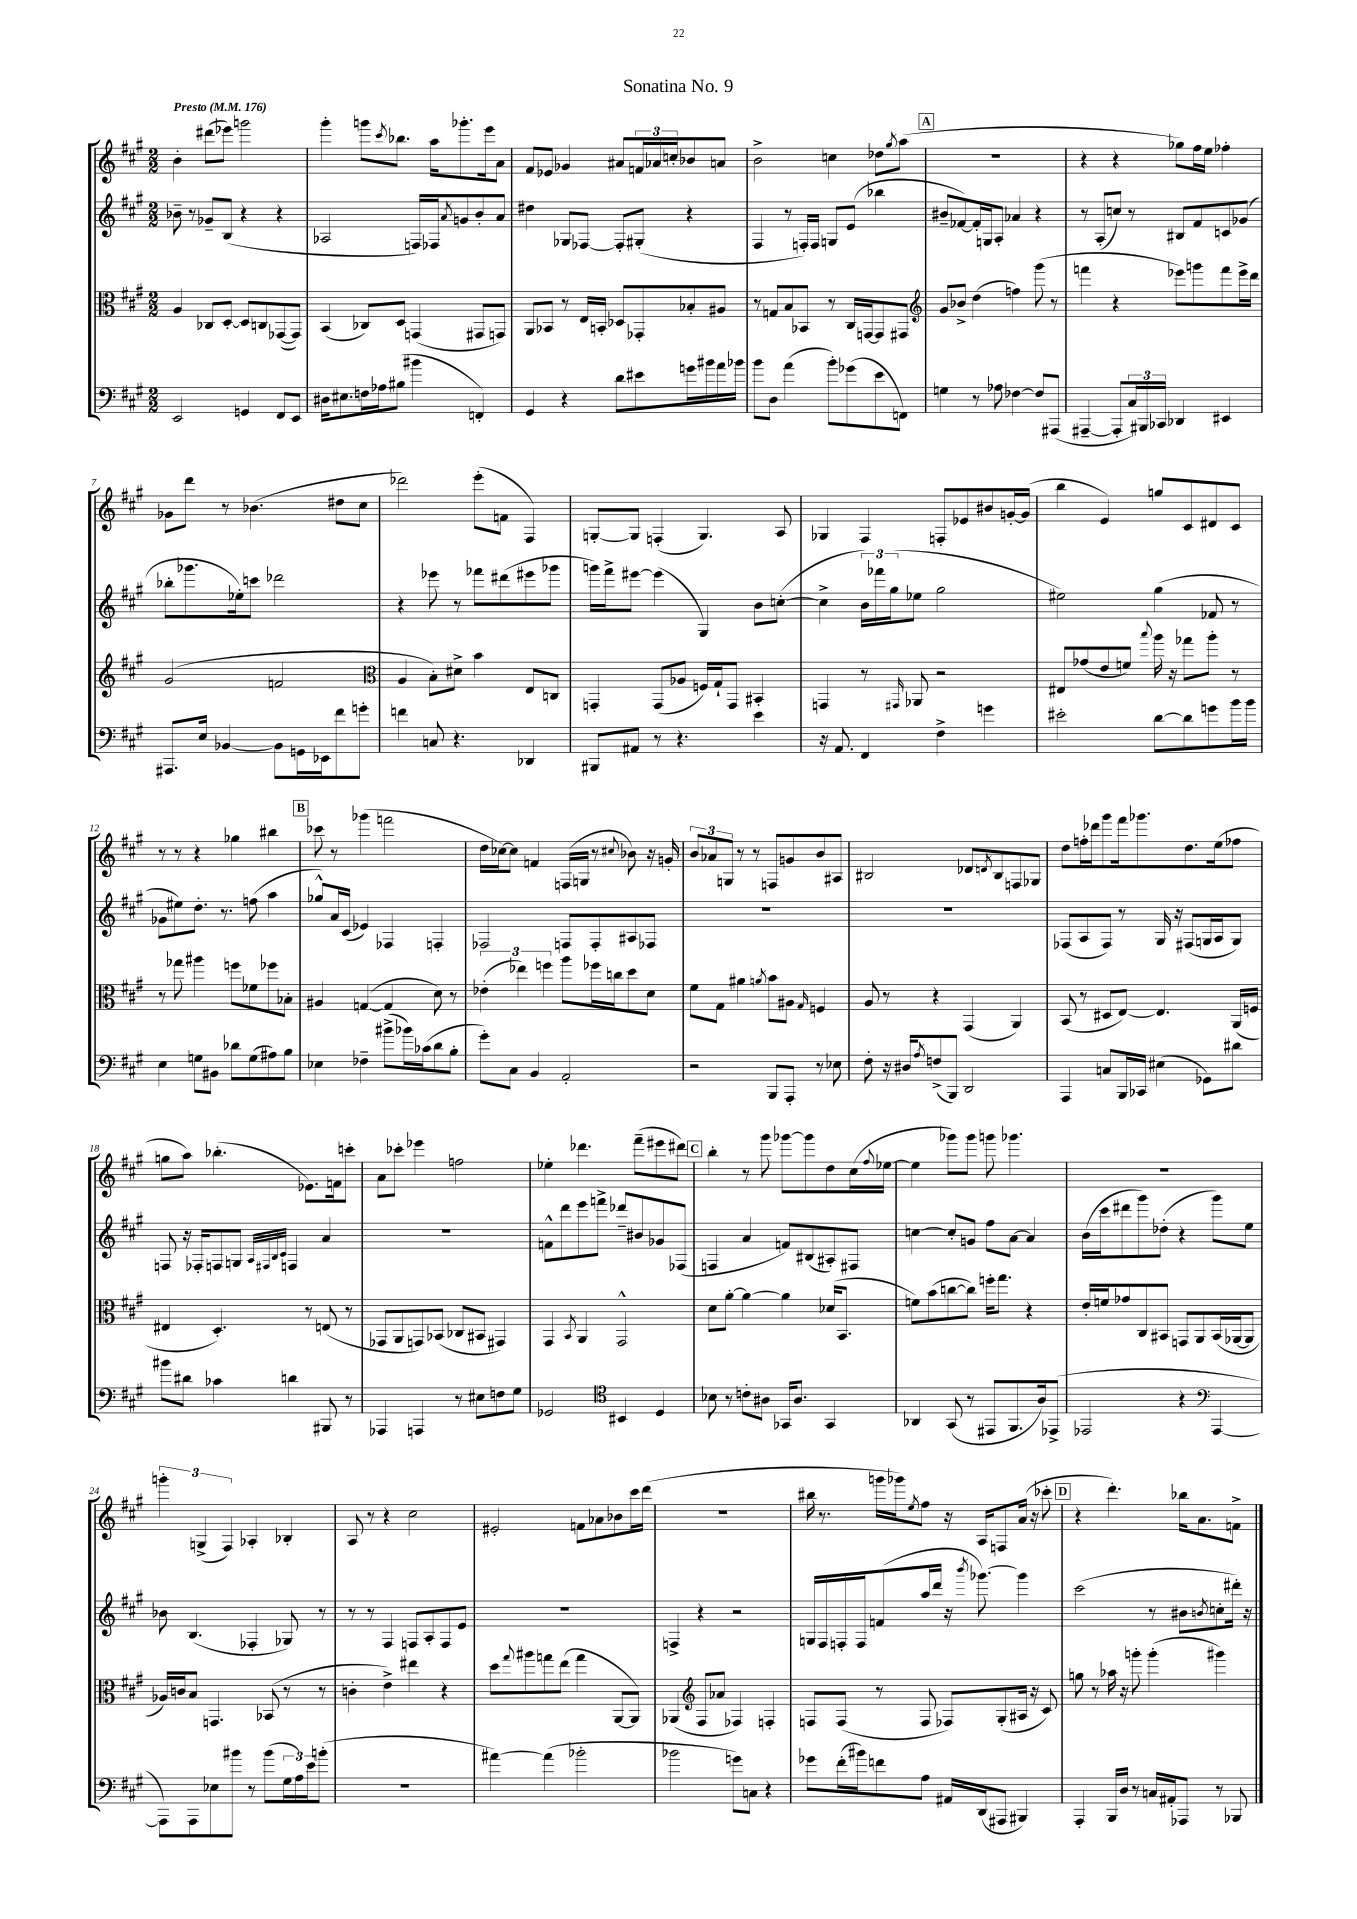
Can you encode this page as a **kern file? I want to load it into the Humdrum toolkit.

**kern	**kern	**kern	**kern
*part4	*part3	*part2	*part1
*staff4	*staff3	*staff2	*staff1
*clefF4	*clefC3	*clefG2	*clefG2
*k[f#c#g#]	*k[f#c#g#]	*k[f#c#g#]	*k[f#c#g#]
*M2/2	*M2/2	*M2/2	*M2/2
*MM176	*MM176	*MM176	*MM176
=1	=1	=1	=1
!	!	!	!LO:TX:a:B:t=Presto
2EE/	4A/	8b-X~\	4b'\
.	.	8r	.
.	8C-X/L	8g-X~/L	(8ddd#X\L
.	[8D'/J	(8B/J	8eee-X\J)
4GGn/	8D/L]	4r	2gggn\
.	8Cn/	.	.
8FF#/L	([8GG-X/	4r	.
8EE/J	8GG-/J])	.	.
=2	=2	=2	=2
16D#X\KL	(4BB/	2A-X/	4ggg#'\
8.E#X\	.	.	.
16Fn\L	8C-X/L)	.	8gggn\L
16A-X\J	.	.	.
.	.	.	8qccc#/
(8B#X\J	8D/J	.	8.bb-X\J
4b#X\	(4GGn/	16Fn/LL)	.
.	.	16F-X/J	16aa\KL
.	.	8qa/	.
.	.	8gn/	8.ggg-X'\
4FFn'/)	8GG#X/L	8b'/	.
.	.	.	16eee\k
.	8GGn/J)	8a/J	8a\J
=3	=3	=3	=3
4GG#/	8AA/L	4dd#X\	8f#/L
.	8BB-X/J	.	8e-X/J
4r	8r	8G-X/L	4g-X/
.	16E/LL	[8F-X/J	.
.	16BBn'/JJ	.	.
8d\L	8D-X/L	8F-'/L]	8a#X/L
8e#X\	8GG-X'/	(8G#X'/J	24fn/L
.	.	.	24a-X/
.	.	.	24ccn'/J
16gn\L	8B-X'/	4r	8b-X/
16b#X\	.	.	.
16a\	8A#X/J	.	8an/J
16b-X\JJ	.	.	.
=4	=4	=4	=4
8b\L	8r	4F#/	2b^\
8D\J	8Gn/L	.	.
(4a\	8B/	8r	.
.	8BB-X/J	16Fn'/LL)	.
.	.	16F/JJ	.
8b'\L)	8r	8Gn/L	4ccn\
(8g-X\	16C#/LL	(8e/J	.
.	[16GGn/J	.	.
8e\	8GG/]	4bb-X\	8dd-X\L
.	.	.	8qgg#/
8FFn\J)	8GG#X/J	.	(8aa\J
!!LO:REH:place=s1:t=A
=5	=5	=5	=5
*	*clefG2	*	*
4Gn\	8g#/L	8b#X~/L	1r
.	8b-X^/J	[8f-X/)	.
8r	(4dd\	16f-'/L]	.
.	.	16Gn/J	.
8A-X\	.	8A'/J	.
[4F-X\	4ffn\)	4a-X/	.
8F-/L]	(8ggg#\	4r	.
(8AAA#X/J	8r	.	.
=6	=6	=6	=6
[4AAA#X~/	4fffn\	8r	4r
.	.	(8A'/L	.
8AAA#'/L]	4r	8ccn/J)	4r
24C#/L)	.	8r	.
24BBB#X/	.	.	.
24CC-X/JJ	.	.	.
4DD-X/	8eee-X\L)	8B#X/L	8gg-X\L)
.	8gggn\	8f#/	16ff#\L
.	.	.	16ee\JJ
4EE#X/	8fff\	8cn/	4ff-X'\
.	16eee-^\L	(8g-X/J	.
.	16ddd\JJ	.	.
!!LO:LB:g=z
=7	=7	=7	=7
8.AAA#X/L	(2g#/	8bb-X'\L	8g-X\L
.	.	8.ggg-X\	8ddd\J
16E/Jk	.	.	.
[4BB-X/	.	.	8r
.	.	16ee-X'\k)	.
.	.	8cccn\J	(4.b-X\
8BB-\L]	2fn/	2ddd-X\	.
16GGn\L	.	.	.
16EE-X\J	.	.	.
8f#\	.	.	8dd#X\L
8gn'\J	.	.	8cc#\J
=8	=8	=8	=8
*	*clefC3	*	*
4fn\	4A/	4r	2ddd-X\)
8Cn/	8B'\L)	8eee-X\	.
4.r	8d#X^\J	8r	.
.	4b\	8fff-X\L	(8eee'\L
.	.	(8ddd#X\	8fn\J
4DD-X/	8E/L	8eee#X\	4F#/)
.	8Cn/J	8ggg-X\J	.
=9	=9	=9	=9
8BBB#X/L	4GGn'/	16gggn\LL)	[8Gn'/L
.	.	16fff#^\J	.
8AA#X/J	.	[8eee#X\J	8G/J]
8r	(8GG/L	(4eee#\]	(4Fn'/
4.r	8A-X/J	.	.
.	16Fn/LL)	4G#/)	4.G/)
.	16G#`/J	.	.
.	8GG/J	.	.
4e\	4BB#X'/	8b\L	.
.	.	([8ccn'\J	8A/
=10	=10	=10	=10
16r	4GGn/	4cc^\]	4G-X/
8.AA/	.	.	.
4FF#/	8r	24b\LL)	4F#/
.	.	24fff-X\	.
.	.	(24gg#\J	.
.	16qqGG#X/	.	.
.	8AA-X/	8ee-X\J	.
4F#^\	2r	2gg#\	8Fn'/L
.	.	.	8e-X/
4gn\	.	.	8b#X/
.	.	.	[16gn'/L
.	.	.	(16g/JJ]
=11	=11	=11	=11
2e#X'\	8E#X/L	2ee#X\)	4bb\
.	(8g-X/	.	.
.	8e/	.	4e/)
.	8fn/J)	.	.
.	8qqbb/	.	.
[8d\L	16aa\	(4gg#\	8ggn/L
.	16r	.	.
8d\]	8gg-X\L	.	8c#/
8gn\	8aa'\J	8f-X/	8d#X/
16b\L	8r	8r	8c#/J
16b\JJ	.	.	.
!!LO:LB:g=z
=12	=12	=12	=12
4E\	8r	8g-X\L	8r
.	8gg-X\	8ee#X\)	8r
8Gn\L	4aa#X\	8.dd'\J	4r
8BB#X\J	.	.	.
.	.	8.r	.
8d-X\L	8ffn\L	.	4gg-X\
(8G\	8f-X\	(8ffn\	.
8A#X\)	8ff-X\	4aa\	4bb#X\
8B\J	8B-X'\J	.	.
!!LO:REH:place=s1:t=B
=13	=13	=13	=13
4E-X\	4A#X/	8gg-X^^/L)	8ccc-X\
.	.	16a/L	8r
.	.	(16c#/JJ	.
4F-X~\	([4Gn/	4e-X/)	(4ggg-X\
(8b#X^\L	4G/]	4F-X/	2fffn\
16b-X\L)	.	.	.
(16c-X\J	.	.	.
8d\	8d\)	4Fn'/	.
8B'\J	8r	.	.
=14	=14	=14	=14
8g#'\L)	(6e-X'\	2F-X/	16dd\LL
.	.	.	[16cc-X\J)
8C#\J	.	.	8cc-\J]
.	6ee-X\)	.	.
4BB/	.	.	4fn/
.	6ffn\	.	.
2AA'/	8aa\L	8Fn/L	(16Fn/LL
.	.	.	16Gn/JJ
.	16ff-X\L	8F'/	8r
.	16ccn\J	.	.
.	.	.	8qqcc#X/
.	8dd\	8A#X/	8b-X\)
.	8d\J	8F-X/J	16r
.	.	.	16gn'/
=15	=15	=15	=15
2r	8f#\L	1r	12b/L
.	.	.	12a-X/
.	8G#\J	.	.
.	.	.	12Gn/J
.	4a#X\	.	8r
.	.	.	8r
.	8qan/	.	.
8BBB/L	8b\L	.	8Fn/L
8AAA'/J	8A#X\J	.	8gn/
.	16qqG#/	.	.
8r	4Fn/	.	8b/
8E-X\	.	.	8A#X/J
=16	=16	=16	=16
8F#'\	8A/	1r	2B#X/
16r	8r	.	.
16D#X/KL	.	.	.
8qA/	.	.	.
(8Fn^/	4r	.	.
8BBB/J)	.	.	.
2DD/	(4GG#/	.	8d-X/L
.	.	.	8qdn/
.	.	.	8B#/
.	4AA/)	.	8Fn/
.	.	.	8G-X/J
=17	=17	=17	=17
4AAA/	(8BB/	(8F-X/L	8dd\L
.	8r	8A/	16ffn'\L
.	.	.	16ddd-X\J
8Cn/L	8D#X/L	8F-/J)	8ggg#\
16BBB/L	[8E/J)	8r	16fff#\k
16CC-X/JJ	.	.	8.ggg-X\
(4E#X\	4.E/]	16G#/	.
.	.	16r	.
.	.	(8F#X/L	8.dd\
8GG-X\L)	.	16Gn/L	.
.	.	16A/J	(16ee\k
8d#X\J	(16AA/LL	8G/J)	8ff-X\J
.	16Fn/JJ	.	.
!!LO:LB:g=z
=18	=18	=18	=18
8b#X\L	4E#X/	8Fn/	8ggn\L
8d#X\J	.	16r	8aa\J)
.	.	16F-X'/KL	.
4c-X\	4.D'/)	8Fn/	(4.bb-X'\
.	.	8Gn/J	.
.	.	32qqA/LLL	.
.	.	32qqF#X/	.
.	.	32qqB/	.
.	.	32qqc#/JJJ	.
4dn\	.	4Fn/	.
.	8r	.	8.e-X\L)
8BBB#X/	(8En/	4a/	.
.	.	.	16fn\k
8r	8r	.	8cccn'\J
=19	=19	=19	=19
4AAA-X/	8GG-X/L	1r	8a\L
.	8AA/	.	8ccc-X'\J
4AAAn/	8GGn/)	.	4eee-X\
.	(8BB-X/J	.	.
8r	8C-X/L	.	2ffn\
8E#X\L	8BB#X/J	.	.
8Fn\	4GG#X/)	.	.
8G#\J	.	.	.
=20	=20	=20	=20
2GG-X/	4GG#/	8fn^^\L	4ee-X'\
.	.	8ddd\	.
.	8qBB/	.	.
.	4AA/	8eee\	4.ddd-X\
.	.	8fffn^\J	.
*clefC4	*	*	*
4BB#X/	2GG#^^/	8ddd-X~/L	.
.	.	8b#X/	(8fff#~\L
4D/	.	8g-X/	8eee#X\
.	.	(8F-X/J	8ddd#X\J)
!!LO:REH:place=s1:t=C
=21	=21	=21	=21
8B-X\	8d\L	4Fn/	4bb'\
8r	[8a'\J	.	.
8cn'\L	4a\_	4a/	8r
8A#X\J	.	.	8ggg#\
16GG-X/KL	4a\]	8fn/L)	[8ggg-X\L
8.A#/J	.	.	.
.	.	(8B#X/	8ggg-\]
4GG-/	(16d-X/KL	8A#X'/)	8dd\
.	8.BB/J	.	.
.	.	8F#X/J	(16cc#\L
.	.	.	8qqff#/
.	.	.	[16ee-X\JJ
=22	=22	=22	=22
4AA-X/	8fn\L)	[4ccn\	4ee-\]
.	(8b\	.	.
(8GG#/	[8ccn\	8cc'/L]	8ggg-X\L)
8r	8cc\J])	8gn/J	8ggg-\J
8EE#X/L	16ffn'\KL	8ff#\L	8gggn\
.	8.gg#\J	.	.
8.FF#/	.	[8a\J	4.ggg-X\
.	4r	4a/]	.
16A/k)	.	.	.
(8EE-X^/J	.	.	.
=23	=23	=23	=23
2EE-X/	16e'/LL	(16b\LL	1r
.	16fn/J	16ccc#\J	.
.	8g-X/	8ddd#X\	.
.	8C#/	8ggg#\)	.
.	8BB#X/J	(8dd-X'\J	.
4r	8GGn/L	4r	.
.	8AA/	.	.
*clefF4	*	*	*
[4AAA/	(16BB#/L	8ggg#\L)	.
.	[16AA-X/J	.	.
.	8AA-/J]	8ee\J	.
!!LO:LB:g=z
=24	=24	=24	=24
8AAA\L])	16A-X/LL)	8b-X\	6gggn'\
.	16cn/J	.	.
8AAA\	8B/J	(4.B/	.
.	.	.	(6Gn^/
8E-X\	4.GGn/	.	.
.	.	.	6F#/)
8b#X\J	.	.	.
8r	.	4F-X'/	4A-X'/
(8b#\L	(8BB-X/	.	.
24G#\L	8r	8G-X/)	4B-X'/
24A\)	.	.	.
24e\J	.	.	.
(8bn'\J	8r	8r	.
=25	=25	=25	=25
1r	4cn'\	8r	8A/
.	.	8r	8r
.	4e^\)	4F#/	4r
.	4ee#X\	8Fn/L	2cc#\
.	.	8A'/	.
.	4r	8F/	.
.	.	8e/J	.
=26	=26	=26	=26
[4a#X\)	8dd\L	1r	2e#X'/
.	8qqgg#/	.	.
.	8aa#X\	.	.
(4a#\]	8ggn\	.	.
.	(8ee\J	.	.
2b-X'\	4gg\	.	8fn\L
.	.	.	8a-X\
.	[8AA/L	.	8b-X\
.	8AA/J])	.	16ccc#\L
.	.	.	(16ddd\JJ
=27	=27	=27	=27
2b-X\	(4AA-X/	4Fn^/	1r
*	*clefG2	*	*
.	8F#/L	4r	.
.	8a-X/J	.	.
8gn\L)	4F-X/)	2r	.
8Cn\J	.	.	.
4r	4Fn'/	.	.
=28	=28	=28	=28
8g-X\L	8Fn/L	16Gn/LL	16bb#X\
.	.	16F#/	8.r
(16f#'\L	(8F/J	16Fn'/	.
16b#X\J)	.	16F/J	.
8fn\	8r	(8fn/	16gggn\LL
.	.	.	16ggg-X\J)
.	.	.	8qee/
8A\J	8F/	16aa/L	8ff#\J
.	.	16ddd/JJ	.
16AA#X/LL	8F-X/L)	16r	16r
.	.	8qbbb/	.
(16DD/J	.	[8.ggg-X\)	16A/KL
8AAA#X/J	(8G#'/	.	8Fn/
4BBB#X/)	16A#X/Jk	4ggg-\]	(16a/Jk
.	16r	.	16r
.	8c#/)	.	8ccc-X'\
!!LO:REH:place=s1:t=D
=29	=29	=29	=29
4AAA'/	8ggn\	(2ccc#\	4r
.	8r	.	.
16BBB/LL	16aa-X\	.	4.ddd'\)
16D/JJ	16r	.	.
8r	8gggn'\	.	.
16Cn/LL	(4ggg'\	8r	.
16AA#X'/J	.	.	.
8AAA-X/J	.	8b#X\L	16bb-X\KL
.	.	.	8.a\
.	.	8qbn/	.
8r	4ggg#X\)	8ccn'\	.
8BBB-X/	.	16ddd#X'\Jk)	8fn^\J
.	.	16r	.
==	==	==	==
*-	*-	*-	*-
